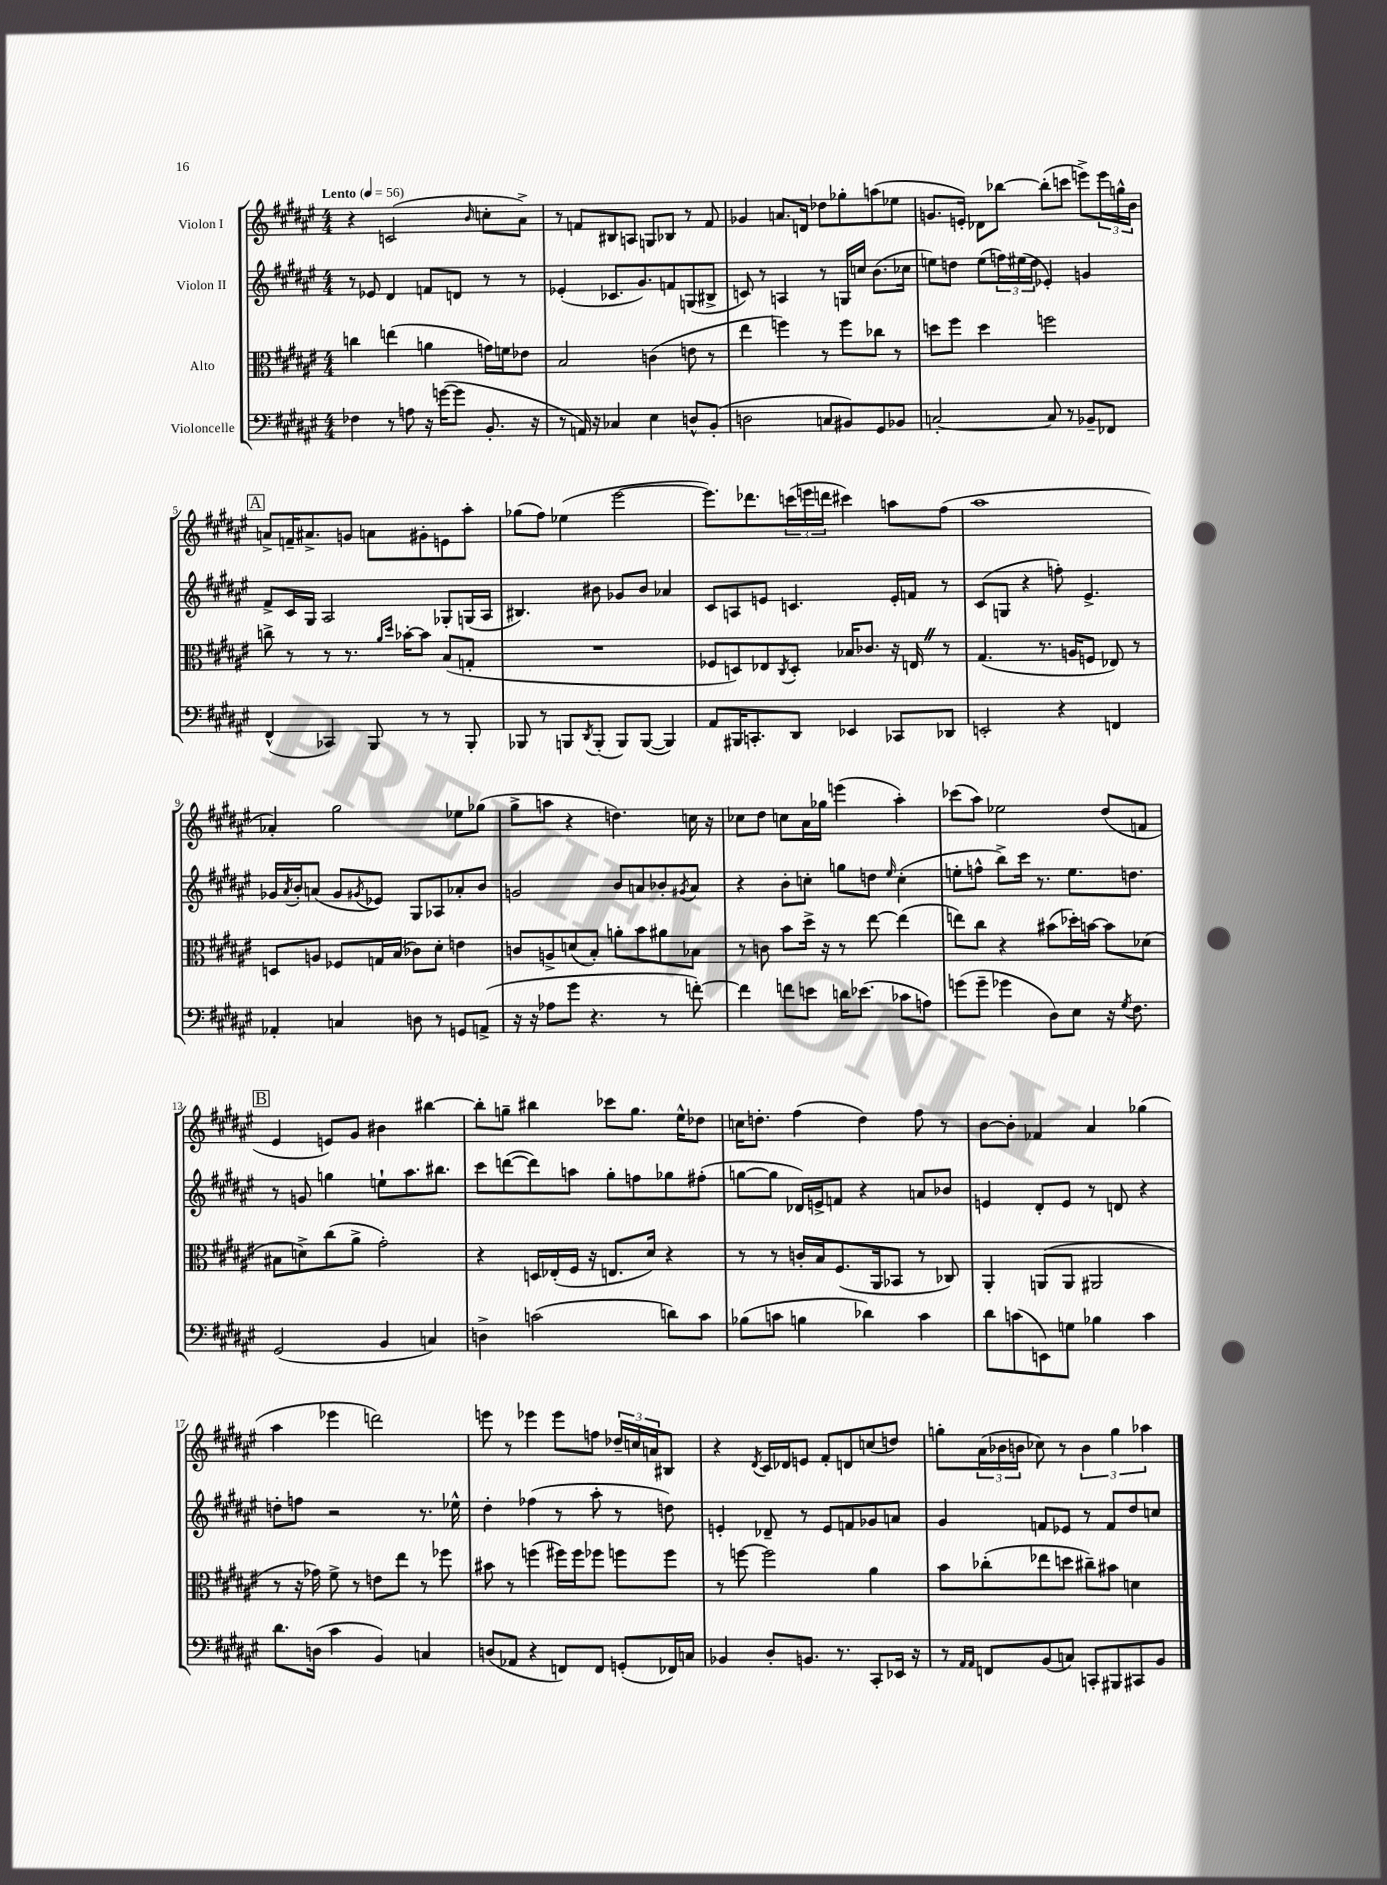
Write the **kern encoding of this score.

**kern	**kern	**kern	**kern
*part4	*part3	*part2	*part1
*staff4	*staff3	*staff2	*staff1
*I"Violoncelle	*I"Alto	*I"Violon II	*I"Violon I
*clefF4	*clefC3	*clefG2	*clefG2
*k[f#c#g#d#a#e#]	*k[f#c#g#d#a#e#]	*k[f#c#g#d#a#e#]	*k[f#c#g#d#a#e#]
*M4/4	*M4/4	*M4/4	*M4/4
*MM56	*MM56	*MM56	*MM56
=1	=1	=1	=1
!	!	!	!LO:TX:a:B:t=Lento
4F-X\	4ccn\	8r	4r
.	.	8e-X/	.
8r	(4een\	4d#/	(2cn/
8An\	.	.	.
16r	4an\	8fn/L	.
([16gn\KL	.	.	.
8g\J]	.	8dn/J	.
.	.	.	16qqb/
8.BB'/	16gn\LL)	8r	8ccn'\L
.	16fn\J	.	.
.	8e-X\J	8r	8a#^\J)
16r	.	.	.
=2	=2	=2	=2
8r	2B/	(4e-X'/	8r
16AAn/)	.	.	8fn/L
16r	.	.	.
4C-X/	.	8.c-X/L	8B#X/
.	.	.	8An/J
.	.	8.g#/)	.
4E#\	(4cn\	.	8Gn/L
.	.	8fn/	8B-X/J
8Dn^^/L	8en\	(8Gn/	8r
(8BB'/J	8r	8B#X^/J	8f/
=3	=3	=3	=3
2Dn\	4ee#\	8cn/)	4g-X/
.	.	8r	.
.	4ffn\)	4An/	8.an/L
.	.	.	16dn/Jk
8Cn/L	8r	8r	8dd-X\L
8BB#X/)	8ff\L	16Gn/LL	8gg-X'\
.	.	16ccn/JJ	.
8GG#/	8cc-X\J	(8.b\L	(8aan\
8BB-X/J	8r	.	8ee-X\J
.	.	16cc-X\Jk	.
=4	=4	=4	=4
[2Cn'/	8ddn\L	8een\L)	8.gn/L
.	8ff#\J	8ddn\J	.
.	.	.	16en'/Jk)
.	4dd\	(8ee\L	8d-X\L
.	.	24ffn\L)	[8bb-X\J
.	.	(24ee#X\	.
.	.	24dd\JJ	.
8C/]	2ffn\	4e-X'/)	(8bb-'\L]
8r	.	.	8cccn\J
8BB-X~/L	.	4gn/	8eeen^\L)
8FF-X/J	.	.	24eee\L
.	.	.	24ggn^^\
.	.	.	24b\JJ
!!LO:LB:g=z
!!LO:REH:place=s1:t=A
=5	=5	=5	=5
(4FF#^^/	8ccn^\	8f#^/L	8an^/L
.	8r	16c#/L	16fn~/K
.	.	16G#/JJ	8.a#X^/
4CC-X/)	8r	2A#/	.
.	8.r	.	8gn/J
8BBB/	.	.	8an\L
.	16qqa#/LL	.	.
.	16qqdd#/JJ	.	.
.	[16b-X'\KL	.	.
8r	8b-\J]	.	8g#X'\
8r	(8B/L	8G-X'/L	8en\
8BBB'/	8Gn'/J	(16Gn/L	8aa#'\J
.	.	16A#/JJ	.
=6	=6	=6	=6
8BBB-X/	1r	4.B#X/)	(8gg-X\L
8r	.	.	8ff#\J)
8BBBn/L	.	.	(4ee-X\
8qDD#/	.	.	.
(8BBB'/J	.	8b#X\	.
8BBB/L)	.	8g-X/L	[2eee#\
([8BBB/J	.	8b#/J	.
4BBB/])	.	4a-X/	.
=7	=7	=7	=7
8AA#/L	8F-X/L	8c#/L	8.eee#\L])
16BBB#X/K	8Dn/)	8An/	.
8.CCn'/	.	.	8.ddd-X\
.	8E-X/	8en/J	.
.	8qC#/	.	.
8DD#/J	8D'/J	4.cn/	(24cccn\L
.	.	.	24eeen\
.	.	.	24dddn\JJ
4EE-X/	16B-X/KL	.	4ccc#X\)
.	8.c-X/J	.	.
8CC-X/L	16r	16e'/LL	8aan\L
.	16EnZ/	16fn/JJ	.
8DD-X/J	8r	8r	(8ff#\J
=8	=8	=8	=8
2EEn'/	(4.G#/	(8c#/L	1aa#
.	.	8Gn/J	.
.	.	4r	.
.	8.r	.	.
4r	.	8ffn'\)	.
.	16An/KL	.	.
.	8Fn/J	4.e#^/	.
4FFn/	8E-X/)	.	.
.	8r	.	.
!!LO:LB:g=z
=9	=9	=9	=9
4AA-X'/	8Dn/L	16g-X/LL	4a-X'/)
.	.	8qa#/	.
.	.	16b'/J	.
.	8An/J	(8an/J	.
4Cn/	8F-X/L	8g-/L	2gg#\
.	.	8qg#X/	.
.	16Gn/L	8e-X/J)	.
.	(16B/JJ	.	.
8Dn\	8c-X\L)	8G#/L	.
8r	8d#'\J	8A-X/	.
8GGn/L	4en\	8a-X'/	8ee-X\L
(8AAn^/J	.	8b/J	(8gg-X\J
=10	=10	=10	=10
16r	8cn/L	2gn/	8gg#^\L
16r	.	.	.
8A-X\L	8An^/	.	8aan\J
8g#\J	(8dn/	.	4r
4.r	8B'/J)	.	.
.	8an'\L	8b/L	4.ddn\)
.	8b\	8an/	.
8r	8a#X\	8b-X'/	.
.	.	8qg#X/	.
[8fn'\)	8B-X\J	8a/J	16ccn\
.	.	.	16r
=11	=11	=11	=11
4f\]	8r	4r	8cc-X\L
.	8cn\	.	8dd#\J
8fn\L	8b\L	8b'\L	8ccn\L
8en\J	16dd#^\Jk	8ccn'\J	16a#\L
.	16r	.	16gg-X\JJ
16dn\KL	8r	8ggn\L	(4eeen\
(8.e-X\J	.	.	.
.	[8ee#\	8ddn\J	.
.	.	16qqee#/	.
8c-X\L	(4ee#\]	(4cc'\	4aa#'\)
8An\J)	.	.	.
=12	=12	=12	=12
(8gn\L	8een\L)	8een'\L	(8ccc-X\L
8g~\J	8cc#\J	8ffn^^\J	8aa#\J)
4g-X\	4r	8bb^\L)	2ee-X\
.	.	16ccc#\Jk	.
.	.	8.r	.
8D#\L)	(8b#X\L	.	.
8E#\J	16dd-X'\L)	8.ee\L	.
.	[16bn\JJ	.	.
16r	8b\L]	.	(8dd#/L
8qG#/	.	.	.
8.F#\	.	8.ddn\J	.
.	(8d-X\J	.	8fn/J
!!LO:LB:g=z
!!LO:REH:place=s1:t=B
=13	=13	=13	=13
(2GG#/	8B#X\L	8r	4e#/
.	8dn^\)	8gn/	.
.	(8cc#\	4ggn\	8en/L)
.	8a#^\J	.	8g#/J
4BB/	2g#'\)	8een`\L	4b#X\
.	.	8.aa#\	.
4Cn/)	.	.	[4bb#X\
.	.	8.bb#X\J	.
=14	=14	=14	=14
4Dn^\	4r	8ccc#\L	8bb#'\L]
.	.	([8dddn\	8ggn~\J
(2cn\	16Dn/LL	8ddd\])	4bb#X\
.	(16E-X'/	.	.
.	16F#/JJ	8aan\J	.
.	16r	.	.
.	8.En/L	8gg#'\L	8ccc-X\L
.	.	8ffn\	8.gg\J
.	16d#/Jk)	.	.
8dn\L)	4r	8gg-X\	.
.	.	.	16ee#^^\KL
8c\J	.	(8ff#X'\J	8dd-X\J
=15	=15	=15	=15
(8B-X\L	8r	[8ggn\L	16ccn\KL
.	.	.	8.ddn'\J
8cn\J	8r	8gg\J]	.
4Bn\	16cn'/LL	16d-X/LL)	(4ff#\
.	16B/J	16en^/J	.
.	(8.F#/	8fn/J	.
4d-X\)	.	4r	4dd\)
.	16AA#/k	.	.
.	8BB-X/J	.	.
4c\	8r	8an/L	8ff#\
.	8C-X/)	8b-X/J	8r
=16	=16	=16	=16
8d#\L	4AA#'/	4en/	[8b\L
(8cn\	.	.	8b'\J]
8EEn\)	(8AAn/L	8d#'/L	4f-X/
8Gn\J	8AA/J	8e/J	.
4B-X\	2AA#X/	8r	4a#/
.	.	8dn/	.
4c\	.	4r	(4gg-X\
!!LO:LB:g=z
=17	=17	=17	=17
8.d#\L	8r	8ddn'\L	4aa#\
.	16r	8ffn\J	.
(16Dn\Jk	16g-X\)	.	.
4c#\	8f#^\	2r	4eee-X\
.	8r	.	.
4BB/)	8en\L	.	2dddn\)
.	8ee#\J	.	.
4Cn/	8r	8.r	.
.	8ff-X\	.	.
.	.	16ee-X^^\	.
=18	=18	=18	=18
(8Dn/L	8b#X\	4dd#'\	8eeen\
8AA-X/J	8r	.	8r
4r	(4ffn\	(4ff-X\	4eee-X\
8FFn/L)	16ff#X\LL)	8r	8eee-\L
.	16ff#\J	.	.
8FF/J	8ff-X\J	8aa#'\	8ffn\J
(8GGn'/L	8ffn\L	8r	24dd-X~/LL
.	.	.	24ccn/
.	.	.	24an/J
16FF-X/L)	8ff\J	8ddn\)	8B#X/J
16Cn/JJ	.	.	.
=19	=19	=19	=19
4BB-X/	8r	4en'/	4r
.	[8ffn\	.	.
.	.	.	8qd#/
8D#'/L	2ff\]	8d-X~/	16c#/LL
.	.	.	16d-X/J
8.BBn/J	.	8r	8en/J
.	.	8e/L	8f#'/L
8.r	.	.	.
.	.	8fn/	8dn/
8CC#'/L	4a#\	8g-X/	(8ccn/
16EE-X/Jk	.	8an/J	8ddn/J)
16r	.	.	.
=20	=20	=20	=20
8r	8b\L	4g#/	8ggn'\L
16qqAA#/LL	.	.	.
16qqAA#/JJ	.	.	.
8FFn/L	(8cc-X'\	.	(24a#\L
.	.	.	24b-X\
.	.	.	24bn\JJ
(8BB/	8ee-X\	8fn/L	8cc-X\)
8Cn/J)	8ddn\J	8e-X/J	8r
8CCn'/L	8cc#X~\L)	8r	6b\
8BBB#X/	8b#X\J	8f/L	.
.	.	.	6gg\
8CC#X/	4dn\	8dd#/	.
.	.	.	6aa-X\
8BB/J	.	8ccn/J	.
==	==	==	==
*-	*-	*-	*-
